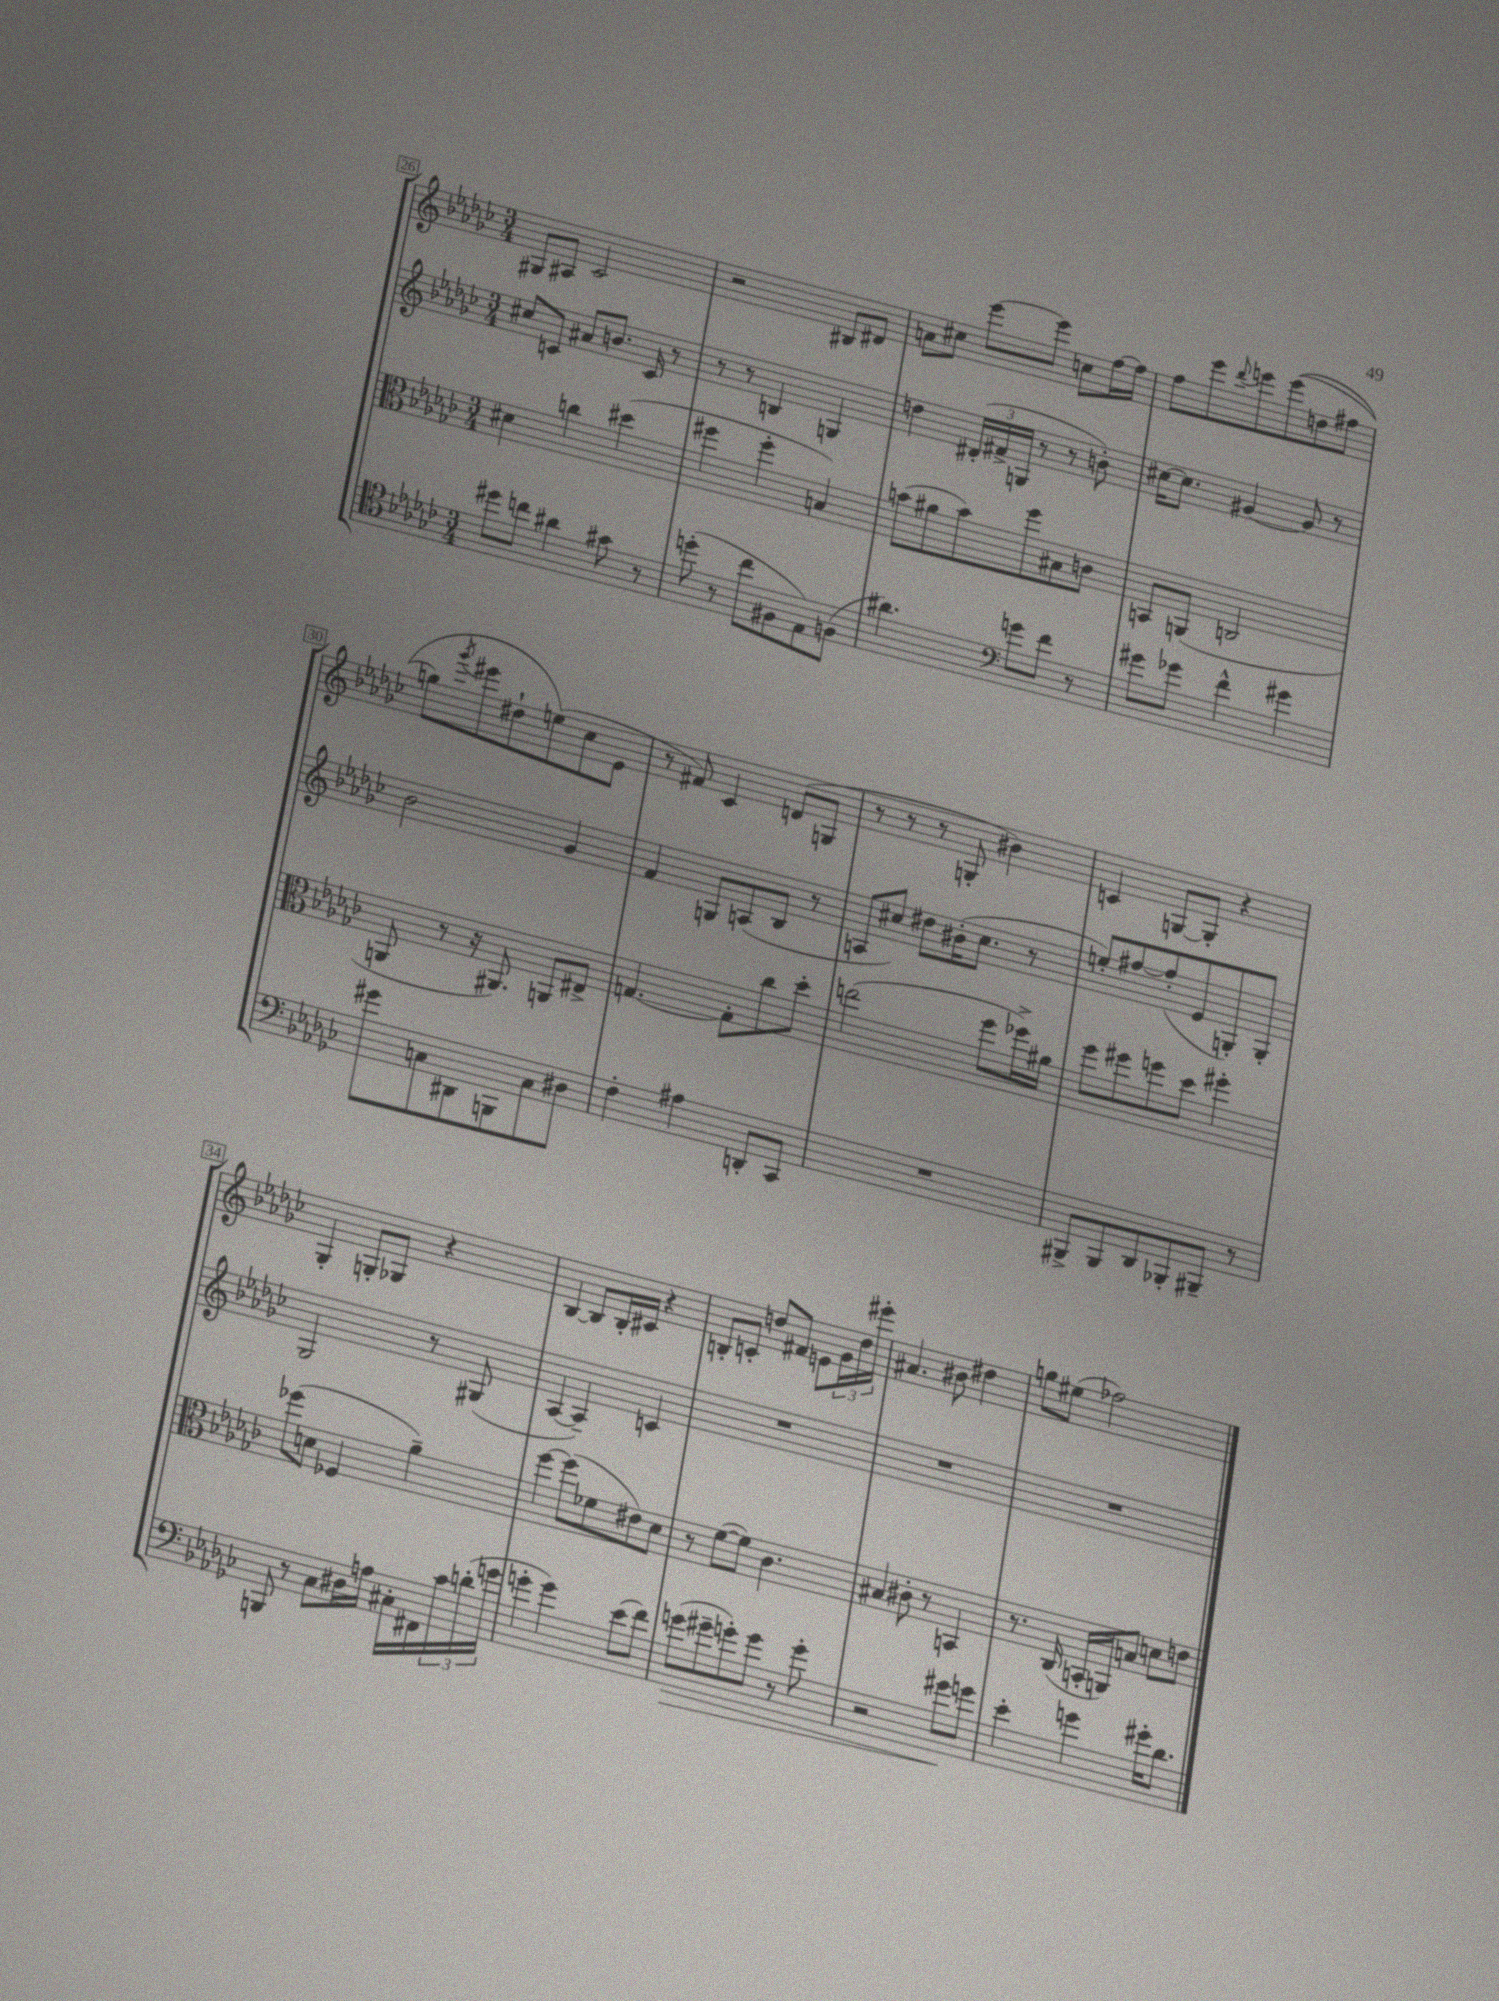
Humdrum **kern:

**kern	**kern	**kern	**kern
*staff4	*staff3	*staff2	*staff1
*clefC4	*clefC3	*clefG2	*clefG2
*k[b-e-a-d-g-c-]	*k[b-e-a-d-g-c-]	*k[b-e-a-d-g-c-]	*k[b-e-a-d-g-c-]
*M3/4	*M3/4	*M3/4	*M3/4
8dd#\L	4d#\	8cc#/L	8G#/L
8cc\J	.	8c/J	8A#/J
4a#\	4cc\	8a#/L	2c-/
.	.	8.b/J	.
8g#\	(4dd#\	.	.
.	.	16c/	.
8r	.	8r	.
=	=	=	=
(8dd'\	4ff#\	8r	2r
8r	.	8r	.
8cc-\L	4ff#'\	4B/	.
8F#\	.	.	.
8E-\)	4B/)	4G/	8B#/L
(8F\J	.	.	8d#/J
=	=	=	=
4.a#\)	(8b\L	4dd\	8a\L
.	8a#\	.	8cc#\J
.	8b\)	(24d#'/LL	[8eee-\L
.	.	24f#^/	.
.	.	24G/JJ	.
*clefF4	*	*	*
8g\L	8ff\	8r	8eee-\]J
8f\J	8B#\	8r	8cc\L
8r	8c\J	8b'\)	[16ff\L
.	.	.	16ff\]JJ
=	=	=	=
8g#\L	8BB/L	[16cc#\LK	8ff\L
.	.	8.cc#\]J	.
8g-\J	(8AA/J	.	8eee-\
.	.	.	8qqddd-/
4f^^\	2C/	[4g#/	8eee\
.	.	.	&((8eee\
4g#\	.	8g#/]	8dd\
.	.	8r	8ff#\J
=	=	=	=
8g#\L	8AA/	2b-\	8gg\L)
.	.	.	8qggg-/
8C\	8r	.	8eee#\
8DD#\	16r	.	8dd#`\
.	8.AA#/)	.	.
8BBB\	.	.	(8ee\&)
8C\	8AA/L	4g-/	8cc-\
8D#\J	8E#^/J	.	8e-\J
=	=	=	=
4F'\	[4.G/	4f/	8r
.	.	.	8f#/)
4A#\	.	8G/L	4c-/
.	8G'\]L	(8A/	.
8DD'/L	8cc-\	8B-/J	(8d/L
8CC-/J	8dd-'\J	8r	8G/J
=	=	=	=
2.r	(2ee\	8A/L	8r
.	.	8cc#/J)	8r
.	.	8dd#\L	8r
.	.	(16b#'\K	8G'/
.	.	8.cc#\J	.
.	8ff\L	.	4b#\)
.	16ff-^\L)	8r	.
.	16a#\JJ	.	.
=	=	=	=
8BBB#^/L	8ff\L	8ee'/L)	4c/
8BBB#/	8ff#\	[8ff#/	.
8DD-/	8ff\	(8ff#'/]	[8G/L
8BBB-'/	8dd-\J	8e-/	8G'/]J
8BBB#~/J	4ff#'\	8G'/)	4r
8r	.	8G'/J	.
=	=	=	=
8BBB/	(8ff-\L	2G-/	4G-'/
8r	8d\J	.	.
8C-\L	4F-/	.	8G'/L
16D#\L	.	.	8G-/J
16A\JJ	.	.	.
16C#'\LL	4a-~\)	8r	4r
16FF#\	.	.	.
24c-\	.	(8G#/	.
(24d'\	.	.	.
24g\JJ	.	.	.
=	=	=	=
4g'\	[4ff\	[4A-/	[4B-/
4g\)	(8ff\]L	4A-~/])	8B-/]L
.	8f-\	.	16B-'/L
.	.	.	16c#/JJ
(8e-\L	8e#\)	4c/	4r
8f\J)	8d-\J	.	.
=	=	=	=
(8g\L	8r	2.r	8B'/L
8g#~\	([8f\L	.	8c'/J
8g'\)	8f\]J)	.	8dd/L
8g\J	4.c-\	.	8f#/J
8r	.	.	8e\L
8g'\	.	.	24g-\L
.	.	.	24dd\
.	.	.	24eee#'\JJ
=	=	=	=
2r	4B#/	2.r	4.a#/
.	8c#'\	.	.
.	8r	.	8b#\
8g#\L	4BB/	.	4dd#\
8g\J	.	.	.
=	=	=	=
4e-'\	8.r	2.r	8gg\L
.	.	.	(8ee#\J
.	(16C-/	.	.
4g\	16BB'/LL	.	2ff-\)
.	16AA/J)	.	.
.	8B/J	.	.
16g#'\LK	8d\L	.	.
8.d-\J	.	.	.
.	8e\J	.	.
==	==	==	==
*-	*-	*-	*-
